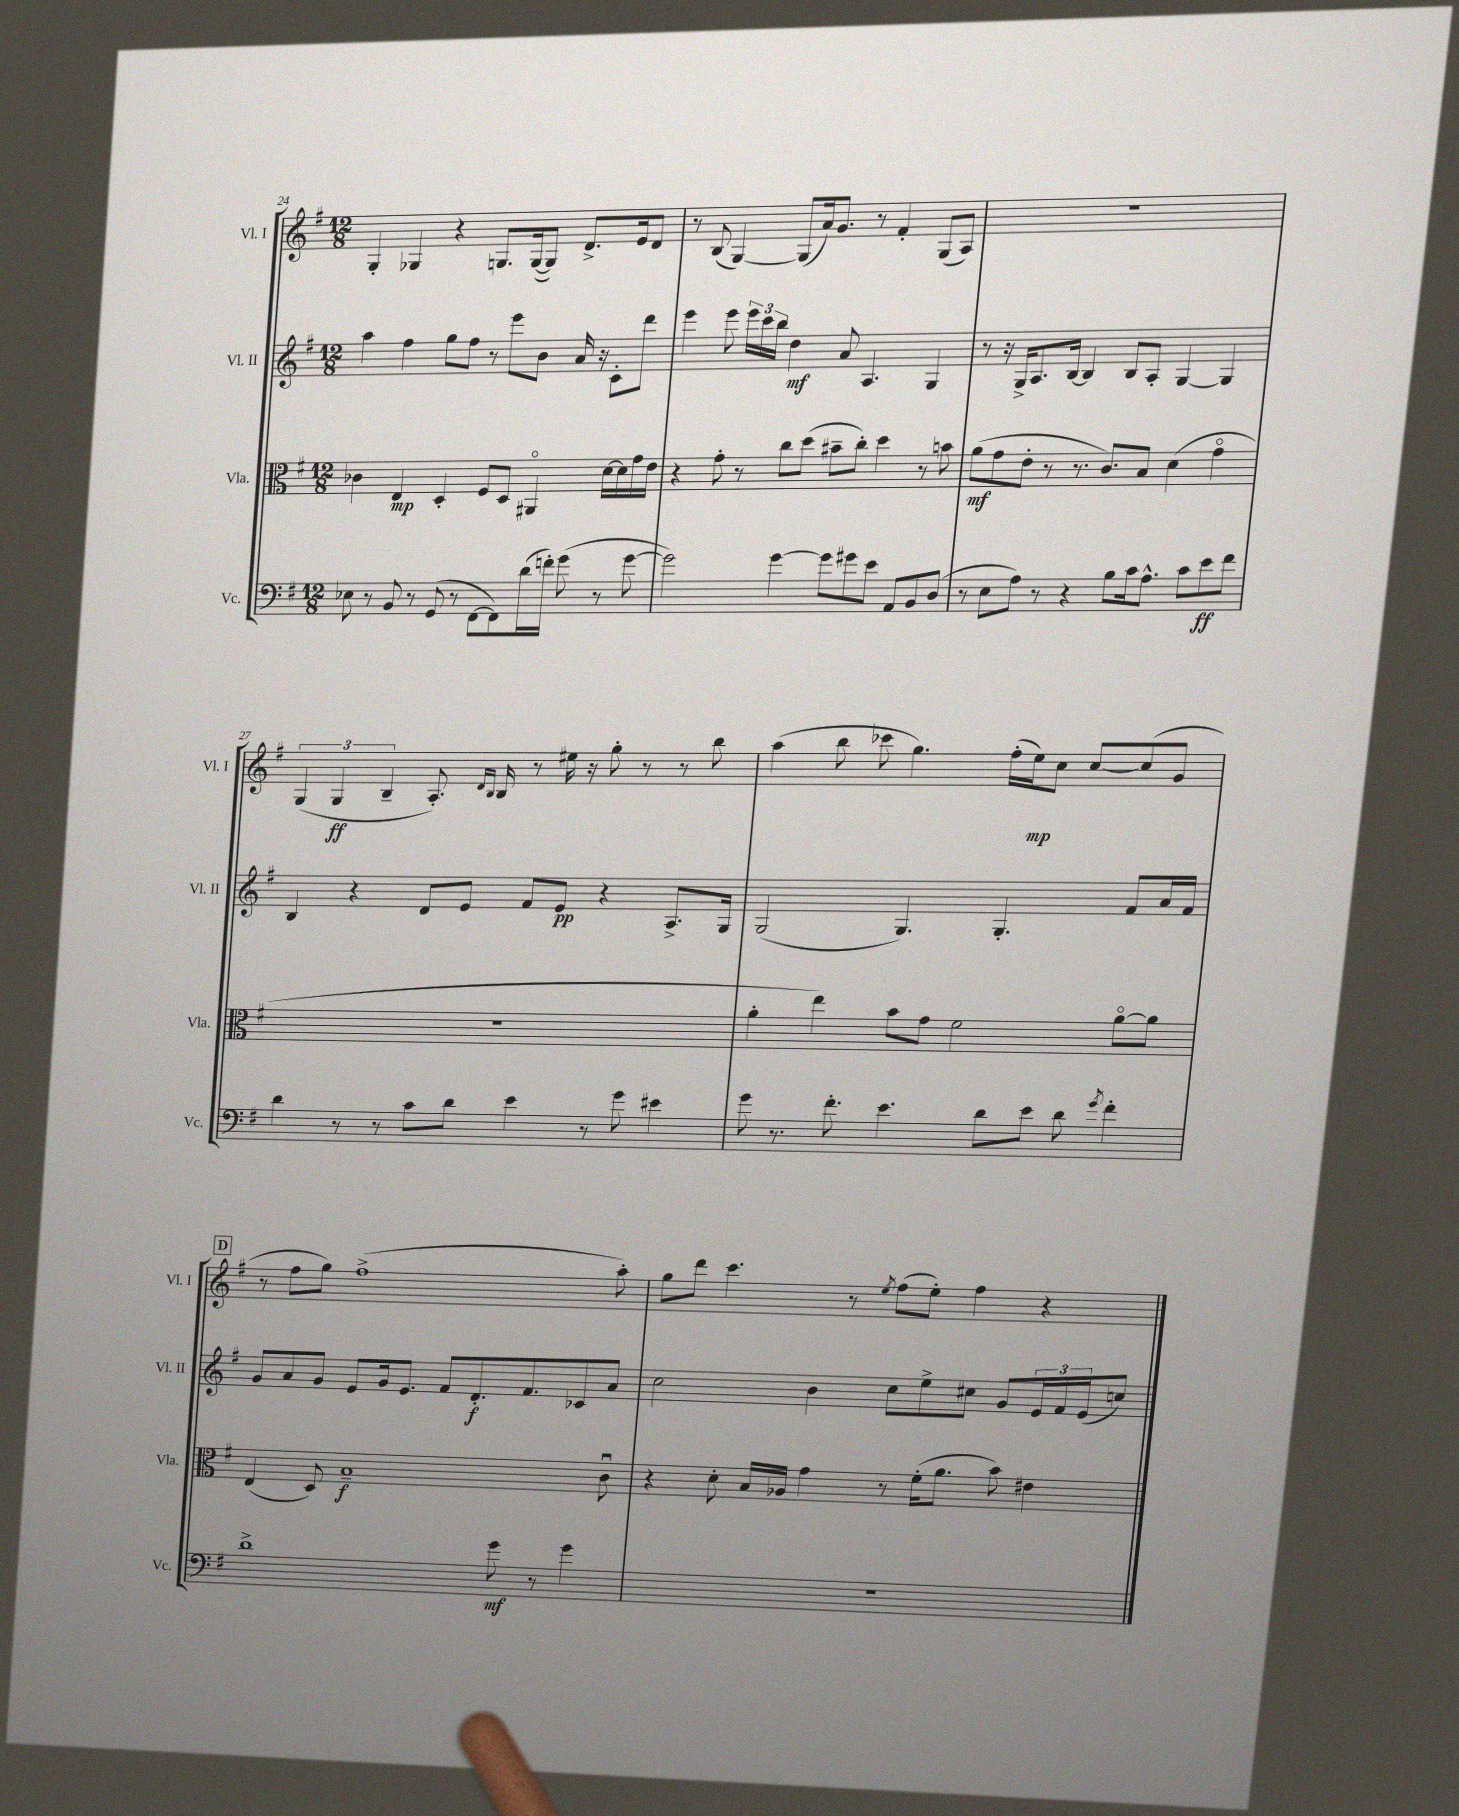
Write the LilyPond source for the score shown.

<<
\new StaffGroup <<
\new Staff = "s0" \with { instrumentName = "Vl. I" shortInstrumentName = "Vl. I" } {
    \clef treble \key g \major \numericTimeSignature \time 12/8
    g4-. ges4 r4 g8. g16~( g8) d'8.-> e'16 d'8 |
    r8 b8( g4~) g8( a'16) g'8. r8 fis'4-. g8( a8) |
    R1. |
    \tuplet 3/2 { g4( g4\ff b4-- } a8.-.) \grace { d'16 b16 } b16 r8 eis''16 r16 g''8-. r8 r8 b''8 |
    a''4( b''8 ces'''8 g''4.) fis''16-.( e''16\mp) c''8 c''8~ c''8( g'8 |
    \mark \markup { \box "D" } r8 fis''8 g''8) fis''1->( a''8-.) |
    g''8 d'''8 c'''4. r8 \acciaccatura { e''8 } fis''8( e''8-.) fis''4 r4 \bar "|." |
}
\new Staff = "s1" \with { instrumentName = "Vl. II" shortInstrumentName = "Vl. II" } {
    \clef treble \key g \major \numericTimeSignature \time 12/8
    a''4 fis''4 g''8 fis''8 r8 e'''8 b'8 a'16 r16 c'8-. d'''8 |
    e'''4 e'''8 \tuplet 3/2 { e'''16 c'''16 b''16 } d''4\mf a'8 a4. g4 |
    r8 r16 g16-> a8. b16~ b4 b8 a8-. g4~ g4 |
    b4 r4 d'8 e'8 fis'8 e'8\pp r4 a8.-> g16 |
    g2( g4.) g4.-. fis'8 a'16 fis'16 |
    \mark \markup { \box "D" } g'8 a'8 g'8 e'8 g'16 e'8. fis'8 d'8.-.\f fis'8. ces'8 a'8 |
    c''2 b'4 c''8 e''8-> cis''8 g'8 \tuplet 3/2 { e'16 fis'16 e'16( } c''8) \bar "|." |
}
\new Staff = "s2" \with { instrumentName = "Vla." shortInstrumentName = "Vla." } {
    \clef alto \key g \major \numericTimeSignature \time 12/8
    ces'4 e4\mp d4-. fis8 d8 ais,4\flageolet d'16~ d'16 g'16 e'16 |
    r4 g'8-. r8 c''8 d''8( bis'8-- c''8-.) d''4 r8 b'8 |
    a'8\mf( g'8 e'8-. r8 r8. c'8.) b8 d'4( g'4\flageolet |
    R1. |
    a'4-. e''4) b'8 g'8 fis'2 a'8~\flageolet a'8 |
    \mark \markup { \box "D" } e4( d8) b1--\f c'8\downbow |
    r4 d'8-. b16 aes16 g'4 r8 fis'16-.( a'8. b'8) eis'4 \bar "|." |
}
\new Staff = "s3" \with { instrumentName = "Vc." shortInstrumentName = "Vc." } {
    \clef bass \key g \major \numericTimeSignature \time 12/8
    ees8 r8 b,8 r8 g,8( r8 fis,8~ fis,8) d'16( f'16-.) g'8( r8 g'8~ |
    g'2) g'4~ g'8 gis'8 e'8 a,8 b,8 d8( |
    r8 e8 a8) r8 r4 b8 c'16 a8.-^ c'8 e'8\ff fis'8 |
    d'4 r8 r8 c'8 d'8 e'4 r8 g'8 eis'4 |
    g'8 r8. fis'8.-. e'4. d'8 e'8 d'8 \acciaccatura { g'8 } fis'4-. |
    \mark \markup { \box "D" } d'1-> g'8\mf r8 g'4 |
    R1. \bar "|." |
}
>>
>>
\layout { \context { \Score currentBarNumber = #24 } }
